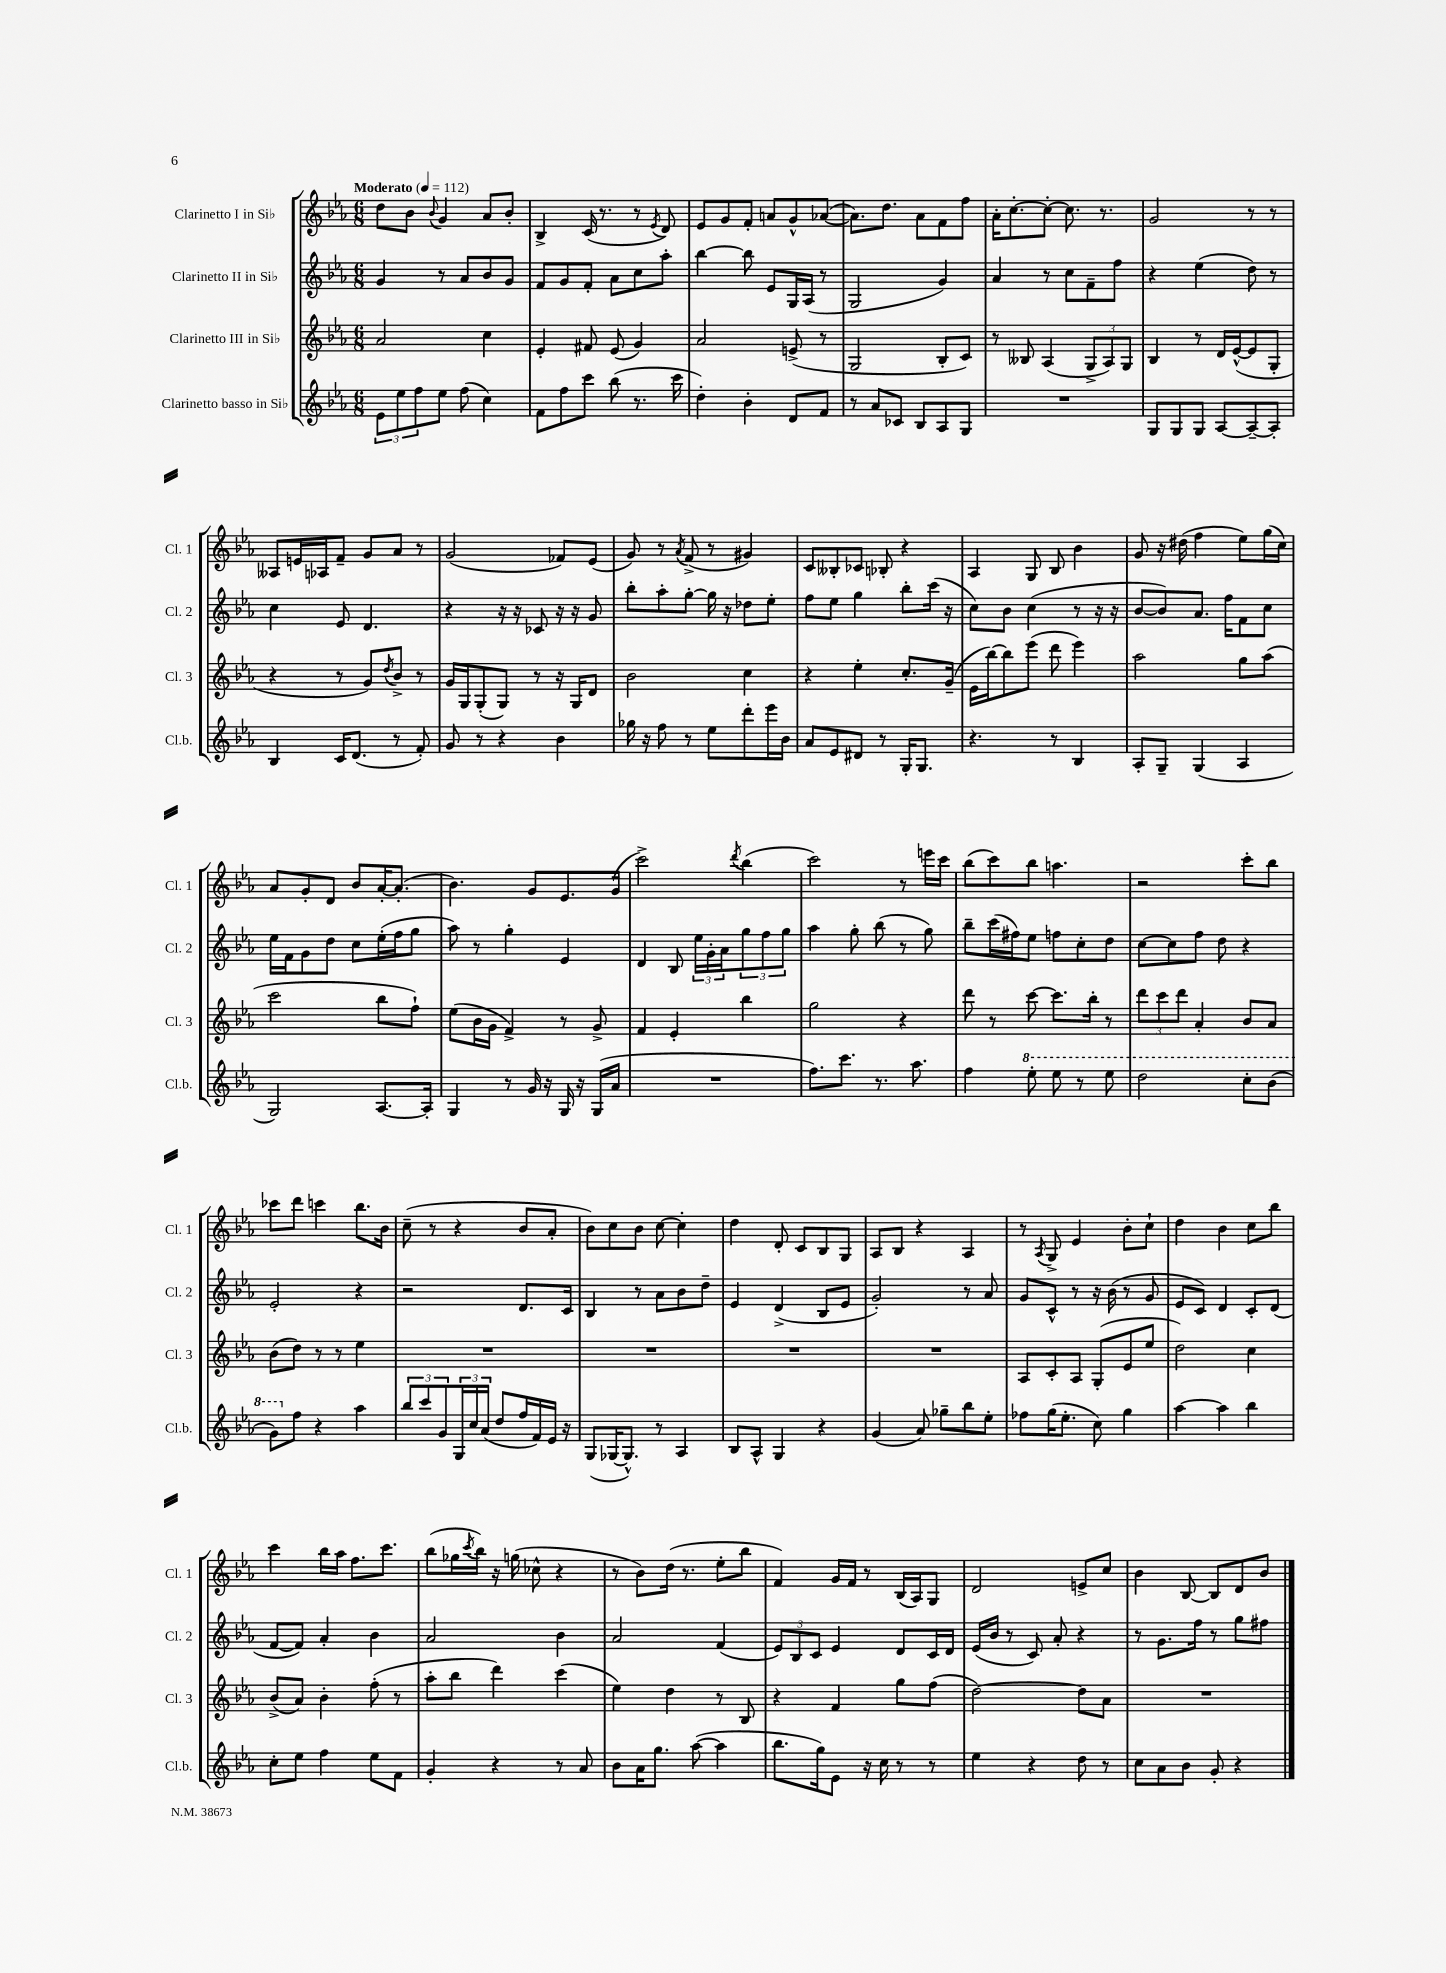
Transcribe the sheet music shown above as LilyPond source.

<<
\new StaffGroup <<
\new Staff = "s0" \with { instrumentName = "Clarinetto I in Sib" shortInstrumentName = "Cl. 1" } {
    \clef treble \key ees \major \numericTimeSignature \time 6/8 \tempo "Moderato" 4 = 112
    d''8 bes'8 \appoggiatura { bes'8 } g'4 aes'8 bes'8-. |
    bes4-> c'16( r8. r8 \acciaccatura { ees'8 } d'8) |
    ees'8 g'8 f'8-. a'8 g'8-^ aes'8~( |
    aes'8.) d''8. aes'8 f'8 f''8 |
    aes'16-. c''8.~-. c''8~-. c''8. r8. |
    g'2 r8 r8 |
    aeses8 e'16 aes16 f'8-- g'8 aes'8 r8 |
    g'2( fes'8) ees'8( |
    g'8) r8 \acciaccatura { aes'8 } f'8->( r8 gis'4) |
    c'8 beses8-. ces'8 bes8-. r4 |
    aes4 g8 bes8 bes'4 |
    g'8 r16 dis''16( f''4 ees''8) g''16( c''16) |
    aes'8 g'8-. d'8 bes'8 aes'16~-. aes'8.-.( |
    bes'4.) g'8 ees'8. g'16( |
    c'''2->) \acciaccatura { d'''8 } bes''4( |
    c'''2) r8 e'''16 c'''16 |
    bes''8( c'''8) bes''8 a''4. |
    r2 c'''8-. bes''8 |
    ces'''8 d'''8 c'''4 bes''8. bes'16 |
    c''8--( r8 r4 bes'8 aes'8-. |
    bes'8) c''8 bes'8 c''8~ c''4-. |
    d''4 d'8-. c'8 bes8 g8 |
    aes8 bes8 r4 aes4 |
    r8 \acciaccatura { aes8 } g8-> ees'4 bes'8-. c''8-! |
    d''4 bes'4 c''8 bes''8 |
    c'''4 bes''16 aes''16 f''8. c'''8. |
    bes''8( ges''16 \acciaccatura { c'''8 } bes''16) r16 g''16( ces''8-^ r4 |
    r8 bes'8) d''16( r8. ees''8-. bes''8 |
    f'4) g'16 f'16 r8 bes16( aes16) g8 |
    d'2 e'8-> c''8 |
    bes'4 bes8~ bes8 d'8 bes'8 \bar "|." |
}
\new Staff = "s1" \with { instrumentName = "Clarinetto II in Sib" shortInstrumentName = "Cl. 2" } {
    \clef treble \key ees \major \numericTimeSignature \time 6/8
    g'4 r8 aes'8 bes'8 g'8 |
    f'8 g'8 f'8-. aes'8 c''8 aes''8-. |
    bes''4~ bes''8 ees'8 g16 aes16( r8 |
    g2 g'4) |
    aes'4 r8 c''8 f'8-- f''8 |
    r4 ees''4( d''8) r8 |
    c''4 ees'8 d'4. |
    r4 r16 r16 ces'8 r16 r16 g'8 |
    bes''8-. aes''8-. g''8~-. g''16 r16 des''8 ees''8-. |
    f''8 ees''8 g''4 bes''8-. c'''16( r16 |
    c''8) bes'8 c''4( r8 r16 r16 |
    bes'8~ bes'8) aes'8. f''16 f'8 c''8 |
    ees''16 f'16 g'8 d''8 c''8 ees''16-.( f''16 g''8 |
    aes''8) r8 g''4-. ees'4 |
    d'4 bes8 \tuplet 3/2 { ees''16 g'16-. aes'16 } \tuplet 3/2 { g''8 f''8 g''8 } |
    aes''4 g''8-. bes''8( r8 g''8) |
    bes''8-- c'''16( fis''16) ees''8 f''8 c''8-. d''8 |
    c''8~ c''8 f''8 d''8 r4 |
    ees'2-. r4 |
    r2 d'8. c'16 |
    bes4 r8 aes'8 bes'8 d''8-- |
    ees'4 d'4->( bes8 ees'8 |
    g'2-.) r8 aes'8 |
    g'8 c'8-^ r8 r16 bes'16( r8 g'8 |
    ees'8 c'8) d'4 c'8-. d'8( |
    f'8~ f'8) aes'4-. bes'4 |
    aes'2 bes'4 |
    aes'2 f'4( |
    \tuplet 3/2 { ees'8) bes8 c'8 } ees'4 d'8 c'16 d'16 |
    ees'16( bes'16 r8 c'8) aes'8-. r4 |
    r8 g'8. f''16 r8 g''8 fis''8 \bar "|." |
}
\new Staff = "s2" \with { instrumentName = "Clarinetto III in Sib" shortInstrumentName = "Cl. 3" } {
    \clef treble \key ees \major \numericTimeSignature \time 6/8
    aes'2 c''4 |
    ees'4-. fis'8 ees'8( g'4) |
    aes'2 e'8->( r8 |
    g2 bes8-. c'8) |
    r8 beses8 aes4( \tuplet 3/2 { g8-> aes8) g8 } |
    bes4 r8 d'16 ees'16~-^( ees'8 g8-. |
    r4 r8 g'8) \acciaccatura { d''8 } bes'8-> r8 |
    g'16 g16 g8-.( g8) r8 r16 g16 d'8 |
    bes'2 c''4 |
    r4 ees''4-. c''8.-. g'16--( |
    ees'16 bes''16~) bes''8 ees'''8( d'''8 ees'''4) |
    aes''2 g''8 aes''8( |
    c'''2 bes''8 f''8-!) |
    ees''8( bes'16 g'16 f'4->) r8 g'8-> |
    f'4 ees'4-. bes''4 |
    g''2 r4 |
    d'''8 r8 c'''8~ c'''8. bes''16-. r8 |
    \tuplet 3/2 { d'''8 c'''8 d'''8 } aes'4-. bes'8 aes'8 |
    bes'8( d''8) r8 r8 ees''4 |
    R2. |
    R2. |
    R2. |
    R2. |
    aes8 c'8-. aes8 g8-.( ees'8 ees''8 |
    d''2) c''4 |
    bes'8->( aes'8) bes'4-. f''8-.( r8 |
    aes''8-. bes''8 d'''4) c'''4( |
    ees''4) d''4 r8 bes8 |
    r4 f'4 g''8 f''8( |
    d''2~) d''8 aes'8 |
    R2. \bar "|." |
}
\new Staff = "s3" \with { instrumentName = "Clarinetto basso in Sib" shortInstrumentName = "Cl.b." } {
    \clef treble \key ees \major \numericTimeSignature \time 6/8
    \tuplet 3/2 { ees'8 ees''8 f''8 } ees''8 f''8( c''4) |
    f'8 f''8 c'''8 bes''8( r8. c'''16 |
    d''4-.) bes'4-. d'8 f'8 |
    r8 aes'8 ces'8 bes8 aes8 g8 |
    R2. |
    g8 g8 g8 aes8~ aes8~-- aes8-. |
    bes4 c'16 d'8.( r8 f'8-.) |
    g'8 r8 r4 bes'4 |
    ges''16 r16 f''8 r8 ees''8 d'''8-. ees'''16 bes'16 |
    aes'8 ees'8 dis'8 r8 g16-. g8. |
    r4. r8 bes4 |
    aes8-. g8-- g4( aes4 |
    g2) aes8.~ aes16-. |
    g4 r8 g'16 r16 g16 r16 g16( aes'16 |
    R2. |
    f''8.) c'''8. r8. aes''8. |
    f''4 \ottava #1 ees'''8-. ees'''8 r8 ees'''8 |
    d'''2 c'''8-. bes''8( |
    g''8) \ottava #0 f''8 r4 aes''4 |
    \tuplet 3/2 { bes''8 c'''8 g'8 } \tuplet 3/2 { g16 c''16 aes'16( } d''8 f''16 f'16) ees'16 r16 |
    g8( ges16~ ges8.-^) r8 aes4 |
    bes8 aes8-^ g4 r4 |
    g'4( aes'8) ges''8-- bes''8 ees''8-. |
    fes''8 g''16( ees''8.-. c''8) g''4 |
    aes''4~ aes''4 bes''4 |
    c''8-. ees''8 f''4 ees''8 f'8 |
    g'4-. r4 r8 aes'8 |
    bes'8 aes'16 g''8. aes''8~( aes''4 |
    bes''8. g''16) ees'8 r16 c''16 r8 r8 |
    ees''4 r4 d''8 r8 |
    c''8 aes'8 bes'8 g'8-. r4 \bar "|." |
}
>>
>>
\layout { \context { \Score \remove "Bar_number_engraver" } }
